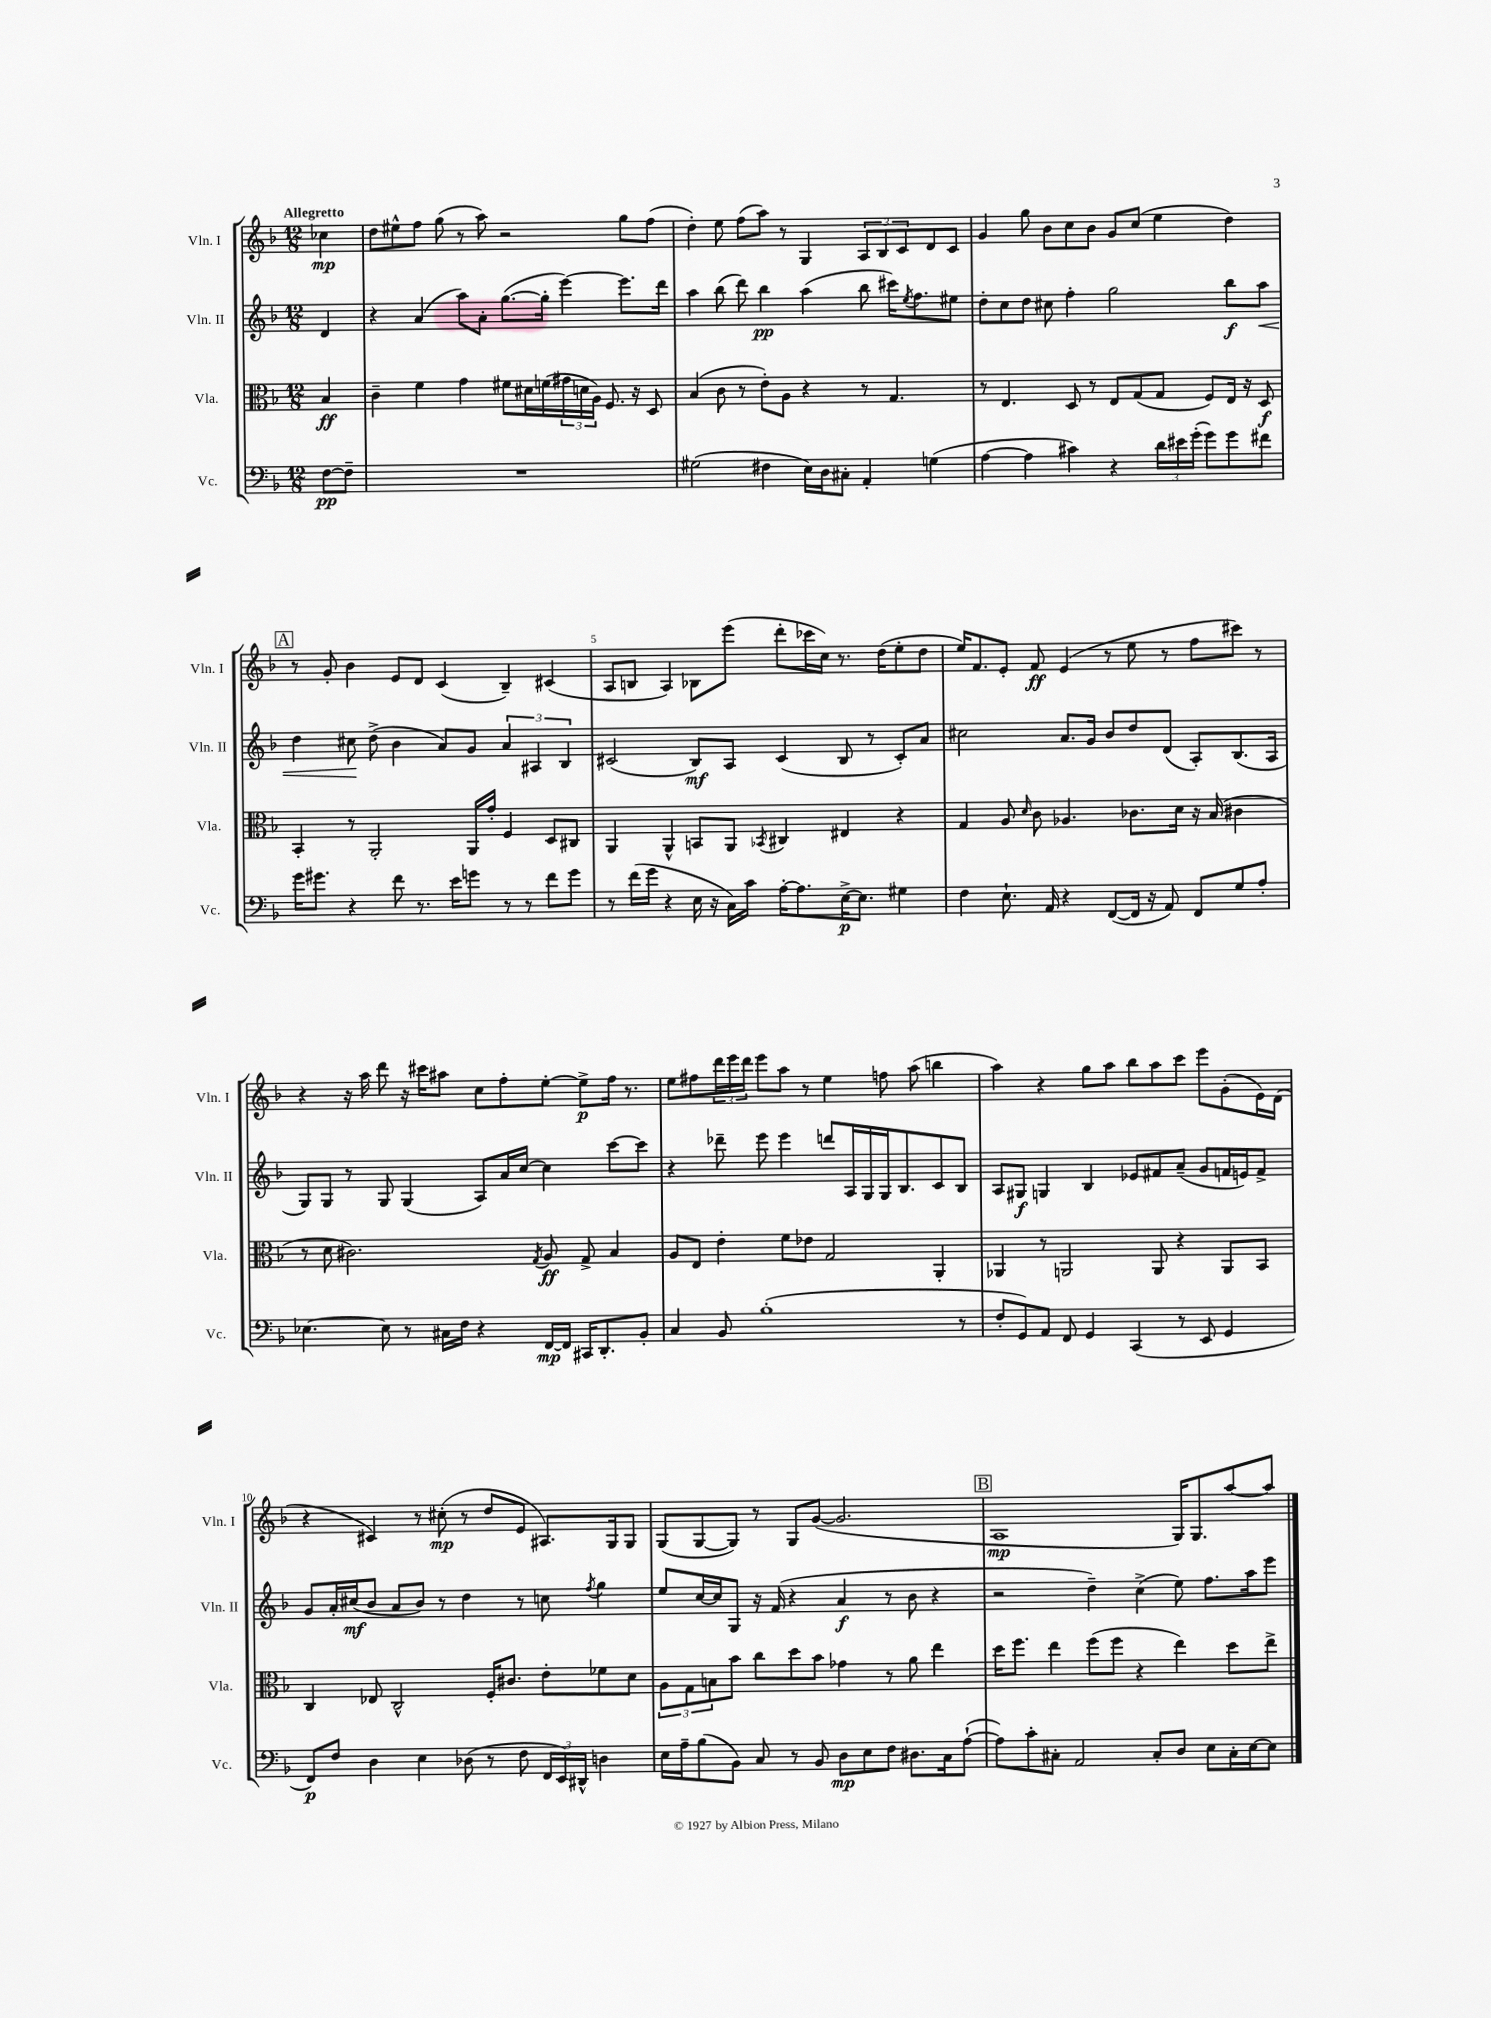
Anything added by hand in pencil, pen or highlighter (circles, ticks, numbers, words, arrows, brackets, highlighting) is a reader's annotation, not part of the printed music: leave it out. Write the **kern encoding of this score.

**kern	**kern	**kern	**kern
*staff4	*staff3	*staff2	*staff1
*clefF4	*clefC3	*clefG2	*clefG2
*k[b-]	*k[b-]	*k[b-]	*k[b-]
*M12/8	*M12/8	*M12/8	*M12/8
[8F\L	4B-/	4d/	4cc-\
8F~\]J	.	.	.
=	=	=	=
1.r	4c~\	4r	8dd\L
.	.	.	8ee#^^\
.	4f\	(4a/	8ff\J
.	.	.	(8gg\
.	4g\	8aa\L)	8r
.	.	8a'\J	8aa\)
.	8f#\L	([8.gg\L	2r
.	16d#\L	.	.
.	(16f\	16gg'\]Jk	.
.	24g#\	[4eee\)	.
.	24d\	.	.
.	24A\JJ)	.	.
.	8.F/	.	.
.	.	8.eee\]L	8gg\L
.	16r	.	.
.	8D/	.	(8ff\J
.	.	16ddd\Jk	.
=	=	=	=
(2G#\	(4B-/	4aa\	4dd'\)
.	8c\	(8bb-\	8ee\
.	8r	8ddd\)	(8ff\L
4F#\	8e'\L)	4bb-\	8aa\J)
.	8A\J	.	8r
16E\LL)	4r	(4aa\	4G/
16D\J	.	.	.
8C#'\J	.	.	.
4AA'/	8r	8bb-\	12A/L
.	.	.	12B-/
.	4.G/	16ccc#\LK)	.
.	.	.	12c/
.	.	8qee/	.
.	.	8.ff\	.
(4G\	.	.	8d/
.	.	8ee#\J	8c/J
=	=	=	=
[4A\	8r	8dd'\L	4g/
.	4.E/	8cc\	.
4A\]	.	8dd\J	8gg\
.	.	8cc#\	8b-\L
4c#\)	8D/	4ff'\	8cc\
.	8r	.	8b-\J
4r	8E/L	2gg\	8g/L
.	(8G/	.	(8cc/J
24d\LL	8G/J	.	4ee\
24e#\	.	.	.
(24g'\JJ	.	.	.
8g\L)	8F/L)	.	.
8g\	16E/Jk	8bb-\L	4dd\)
.	16r	.	.
8f#\J	8D/	8aa\J	.
=	=	=	=
16g\LK	4BB-'/	4dd\	8r
8.g#\J	.	.	.
.	.	.	8g'/
4r	8r	8cc#\	4b-\
.	2AA'/	(8dd^\	.
8f\	.	4b-\	8e/L
8.r	.	.	8d/J
.	.	8a/L)	(4c/
16e\LK	.	.	.
8g\J	16AA/LL	8g/J	.
.	16g'/JJ	.	.
8r	4F/	6a/	4B-~/)
8r	.	.	.
.	.	6A#/	.
8f\L	8D/L	.	(4c#/
.	.	6B-/	.
8g\J	8C#/J	.	.
=	=	=	=
8r	4AA/	(2c#/	8A/L
(16f\LL	.	.	8B/J
16g\JJ	.	.	.
4r	4AA^^/	.	4A/)
16E\	8BB/L	8B-/L)	8B-\L
16r	.	.	.
16C\LL)	8AA/J	8A/J	(8eee\J
16c\JJ	.	.	.
.	8qBB-/	.	.
[16A'\LK	4C#/	(4c#/	8ddd'\L
8.A\]	.	.	.
.	.	.	16ccc-\L
.	.	.	16cc\JJ)
[16E^\K	4E#/	8B-/	8.r
8.E\]J	.	.	.
.	.	8r	.
.	.	.	(16dd\LK
4G#\	4r	8c#'/L)	8ee'\
.	.	8a/J	8dd\J
=	=	=	=
4F\	4G/	2cc#\	16ee/LK)
.	.	.	8.f/
8.E`\	8A/	.	8e'/J
.	16qqd/	.	.
.	8c\	.	8f/
16AA/	.	.	.
4r	4.A-/	8.a/L	(4e/
.	.	16g/Jk	.
([8FF/L	.	8b-/L	8r
16FF/]Jk	8.c-\L	8dd/	8ee\
16r	.	.	.
8AA/)	.	(8d/J	8r
.	16d\Jk	.	.
8FF/L	16r	8A'/L)	8ff\L
.	(16B-/	.	.
8G/	4c#\	(8.B-/	8ccc#\J)
8A'/J	.	.	8r
.	.	16A/Jk	.
=	=	=	=
[4.E-\	8r	8G/L)	4r
.	8d\	8G/J	.
.	2.c#\)	8r	16r
.	.	.	16aa\
8E-\]	.	8G/	8ddd\
8r	.	(4G/	16r
.	.	.	16ccc#\LK
16C#\LL	.	.	8aa#\J
16F\JJ	.	.	.
4r	.	8A/L)	8cc\L
.	.	16a/L	8ff'\
.	.	[16cc/JJ	.
.	8qG/	.	.
[16FF/LL	8A/	4cc\]	[8ee'\J
16FF/]JJ	.	.	.
16CC#/LK	8G^/	.	8ee^\]L
8.DD'/	.	.	.
.	4B-/	[8ccc\L	16ff\Jk
.	.	.	8.r
8BB-'/J	.	8ccc\]J	.
=	=	=	=
4C/	8A/L	4r	8ee\L
.	8E/J	.	8ff#\
8BB-/	4e'\	8ddd-~\	24ddd\L
.	.	.	24eee\
.	.	.	24ddd\JJ
(1B-'	.	8eee\	8eee\L
.	8f\L	4eee\	8aa\J
.	8e-\J	.	8r
.	2G/	8ddd/L	4ee\
.	.	16A/L	.
.	.	16G/	.
.	.	16G/J	8ff\
.	.	8.B-/	.
.	.	.	(8aa\
.	4AA'/	8c/	4bb\
8r	.	8B-/J	.
=	=	=	=
8F'/L	4AA-/	8A/L	4aa\)
8GG/)	.	8G#/J	.
8AA/J	8r	4G/	4r
8FF/	2AA/	.	.
4GG/	.	4B-/	8gg\L
.	.	.	8aa\J
(4CC/	.	8e-/L	8bb-\L
.	8AA/	8f#/	8aa\
8r	4r	(8a~/J	8ccc\J
8EE/	.	8g/L	8eee\L
4GG/	8AA/L	16f/L	(8g'\
.	.	16e/J)	.
.	8BB-/J	8f^/J	16e\L)
.	.	.	(16d\JJ
=	=	=	=
8FF/L)	4C/	8g/L	4r
8F/J	.	16a'/L	.
.	.	(16cc#/J	.
4D\	8E-/	8b-/J	4c#/)
.	2C^^/	8a/L	.
4E\	.	8b-/J)	8r
.	.	8r	(8cc#'\
(8D-\	.	4dd\	8r
8r	16F'/LK	.	8dd/L
.	8.c#/J	.	.
8F\	.	8r	8e/J
24FF/LL	8e'\L	8cc\	8.A#/L)
24EE/)	.	.	.
24DD#^^/JJ	.	.	.
.	.	8qff/	.
4D\	8f-\	4gg\	.
.	.	.	16G/k
.	8d\J	.	8G/J
=	=	=	=
16E\LL	12A\L	8ee/L	(8G/L
16A~\J	.	.	.
.	12G\	.	.
(8B-\	.	[16cc/L	[8G/
.	12B\	.	.
.	.	16cc/]J	.
8BB-\J)	8b-\J	8G/J	8G/]J)
8C/	8cc\L	16r	8r
.	.	(16f/	.
8r	8dd\	4r	8G/L
8BB-/	8b-\J	.	([8g/J
8D\L	4g-\	4a/	2.g/]
8E\	.	.	.
8F\J	8r	8r	.
8.D#\L	8a\	8b-\	.
.	4ee\	4r	.
16C\k	.	.	.
([8A`\J	.	.	.
=	=	=	=
8A\]L)	16dd\LK	2r	1A
.	8.ff\J	.	.
8c'\	.	.	.
8C#'\J	4ee\	.	.
2AA/	.	.	.
.	(8ff\L	4dd~\)	.
.	8ff\J	.	.
.	4r	(4cc^\	.
8C#'/L	.	.	.
8D/J	4ee\)	8ee\)	16G/LK)
.	.	.	8.G/
8E\L	.	8.ff\L	.
16C#'\L	8dd\L	.	[8aa/
[16E\J	.	16aa\k	.
8E\]J	8ee^\J	8eee\J	8aa/]J
==	==	==	==
*-	*-	*-	*-
